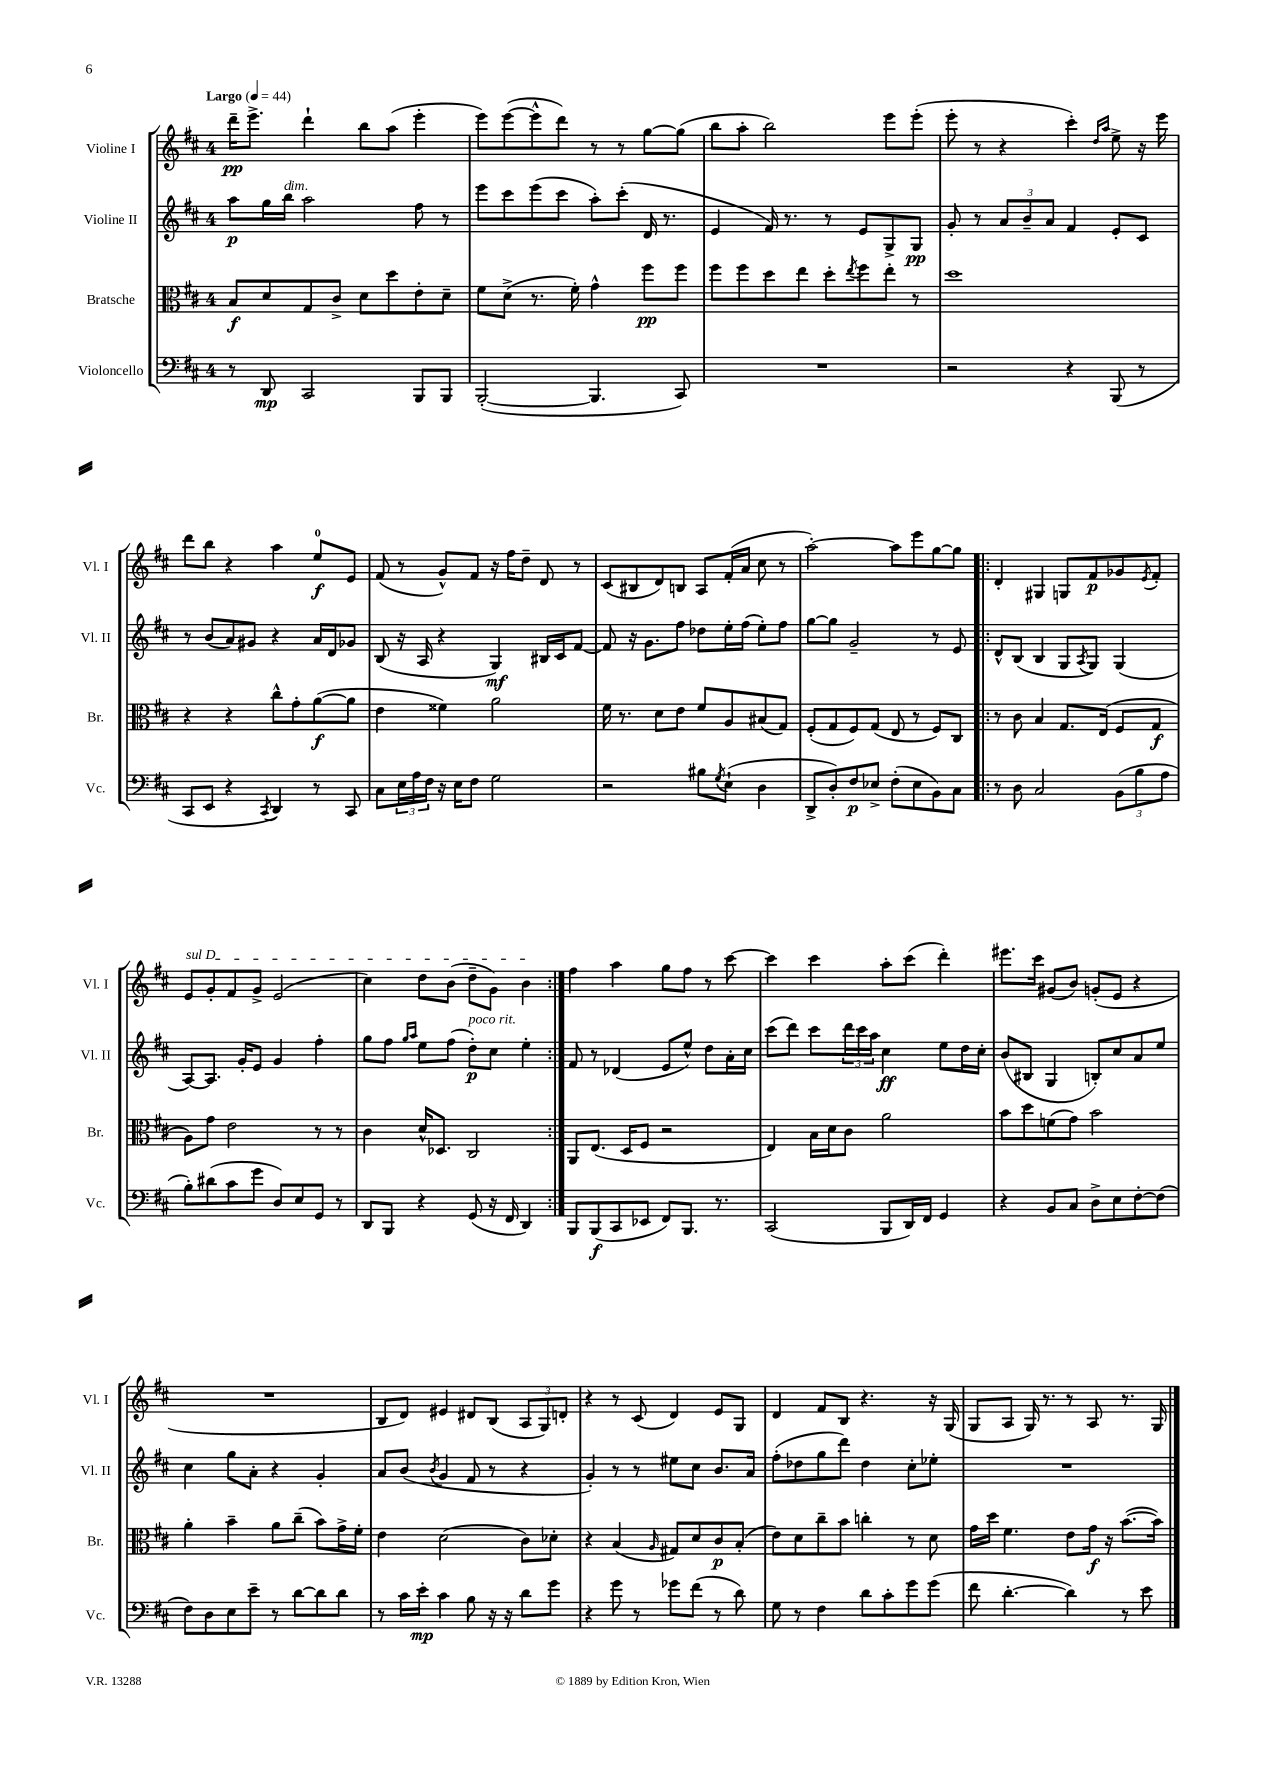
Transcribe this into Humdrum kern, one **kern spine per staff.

**kern	**kern	**kern	**kern
*staff4	*staff3	*staff2	*staff1
*clefF4	*clefC3	*clefG2	*clefG2
*k[f#c#]	*k[f#c#]	*k[f#c#]	*k[f#c#]
*M4/4	*M4/4	*M4/4	*M4/4
*MM44	*MM44	*MM44	*MM44
8r	8B/L	8aa\L	16ddd~\LK
.	.	.	8.eee^\J
8DD/	8d/	16gg\L	.
.	.	16bb\JJ	.
2CC#/	8G/	2aa\	4ddd`\
.	8c#^/J	.	.
.	8d\L	.	8bb\L
.	8dd\	.	(8aa\J
8BBB/L	8e'\	8ff#\	4eee'\
8BBB/J	8d~\J	8r	.
=	=	=	=
([2BBB'/	8f#\L	8eee\L	8eee\L)
.	(8d^\J	8ccc#\	([8eee\
.	8.r	(8eee\	8eee^^\]
.	.	8ccc#\J	8ddd\J)
.	16f#'\)	.	.
4.BBB/]	4g^^\	8aa'\L)	8r
.	.	(8ccc#'\J	8r
.	8ff#\L	16d/	[8gg\L
.	.	8.r	.
8CC#/)	8ff#\J	.	(8gg\]J
=	=	=	=
1r	8ff#\L	4e/	8bb\L
.	8ff#\	.	8aa'\J
.	8dd\	16f#/)	2bb\)
.	.	8.r	.
.	8ee\J	.	.
.	8dd'\L	8r	.
.	8qee/	.	.
.	8ff#\	8e/L	.
.	8ee'\J	8G^/	8eee\L
.	8r	8G/J	(8eee'\J
=	=	=	=
2r	1dd	8g'/	8eee'\
.	.	8r	8r
.	.	12a/L	4r
.	.	12b~/	.
.	.	12a/J	.
4r	.	4f#/	4ccc#'\)
.	.	.	16qqdd/LL
.	.	.	16qqaa/JJ
(8BBB/	.	8e'/L	8ee^\
8r	.	8c#/J	16r
.	.	.	16eee\
=	=	=	=
8CC#/L	4r	8r	8ddd\L
8EE/J	.	(8b/L	8bb\J
4r	4r	8a/)	4r
.	.	8g#/J	.
8qCC#/	.	.	.
4DD/)	8cc#^^\L	4r	4aa\
.	8g'\	.	.
8r	([8a\	16a/LL	8ee/L
.	.	16d/J	.
8CC#/	8a\]J	8g-/J	8e/J
=	=	=	=
8C#\L	4e\	(8B/	(8f#/
24E\L	.	16r	8r
24A\	.	.	.
.	.	16A/	.
24F#\JJ	.	.	.
16r	4f##\)	4r	8g^^/L)
16E\LK	.	.	.
8F#\J	.	.	8f#/J
2G\	2a\	4G/)	16r
.	.	.	16ff#\LK
.	.	.	8dd~\J
.	.	16B#/LL	8d/
.	.	16c#/J	.
.	.	[8f#/J	8r
=	=	=	=
2r	16f#\	8f#/]	(8c#/L
.	8.r	.	.
.	.	16r	8B#/
.	.	8.g\L	.
.	8d\L	.	8d/)
.	8e\J	8ff#\J	8B/J
8B#\L	8f#/L	8dd-\L	8A/L
8qG/	.	.	.
(8E`\J	8A/	16ee'\L	(16f#'/L
.	.	(16ff#\JJ	16a/JJ
4D\	(8B#/	8ee'\L)	8cc#\
.	8G/J)	8ff#\J	8r
=	=	=	=
8DD^/L	(8F#'/L	[8gg\L	[2aa'\)
8D'/)	8G/	8gg\]J	.
8F#/	8F#/)	2g~/	.
8E-^/J	(8G/J	.	.
(8F#'\L	8E/	.	8aa\]L
8E-\	8r	.	8eee\
8BB\)	8F#/L)	8r	[8gg\
8C#\J	8C#/J	8e/	8gg\]J
=!|:	=!|:	=!|:	=!|:
8r	8r	8d^^/L	4d'/
8D\	8c#\	(8B/J	.
2C#/	4B/	4B/	4G#/
.	8.G/L	8G/L	8G/L
.	.	8qA/	.
.	.	8G/J)	8f#/
.	(16E/Jk	.	.
(12BB\L	8F#/L	(4G/	8g-/
12B\	.	.	.
.	.	.	8qe/
.	8G/J	.	8f#'/J
12A\J	.	.	.
=	=	=	=
8B'\L)	8A\L)	[8A/L)	8e/L
(8d#\	8g\J	8.A/]J	8g'/
8c#\	2e\	.	8f#/
.	.	16g'/LK	.
8g\J	.	8e/J	8g^/J
8D/L)	.	4g/	(2e/
8E/	.	.	.
8GG/J	8r	4ff#'\	.
8r	8r	.	.
=	=	=	=
8DD/L	4c#\	8gg\L	4cc#\)
8BBB/J	.	8ff#\J	.
.	.	16qqgg/LL	.
.	.	16qqaa/JJ	.
4r	16d^^/LK	8ee\L	8dd\L
.	8.D-/J	.	.
.	.	(8ff#\J	(8b\J
(8GG/	2C#/	8dd'\L)	8dd~\L
16r	.	8cc#\J	8g\J)
16FF#/	.	.	.
4DD/)	.	4ee'\	4b\
=:|!	=:|!	=:|!	=:|!
8BBB/L	8AA/L	8f#/	4ff#\
(8BBB/	(8.E/J	8r	.
8CC#/	.	(4d-/	4aa\
.	16D/LK	.	.
8EE-/J	8F#/J	.	.
8FF#/L)	2r	8e/L	8gg\L
8.BBB/J	.	8ee^^/J)	8ff#\J
.	.	8dd\L	8r
8.r	.	.	.
.	.	16a'\L	[8ccc#\
.	.	16cc#\JJ	.
=	=	=	=
(2CC#/	4E/)	(8ccc#\L	4ccc#\]
.	.	8ddd\J)	.
.	16B\LL	8ccc#\L	4ccc#\
.	16d\J	.	.
.	8c#\J	24ddd\L	.
.	.	24ccc#\	.
.	.	24aa\JJ	.
8BBB/L	2a\	4cc#\	8aa'\L
16DD/L)	.	.	(8ccc#\J
16FF#/JJ	.	.	.
4GG/	.	8ee\L	4ddd'\)
.	.	16dd\L	.
.	.	16cc#'\JJ	.
=	=	=	=
4r	8b\L	(8b/L	8.eee#\L
.	8dd\	8B#/J	.
.	.	.	16ccc#\Jk
8BB/L	(8f\	4G/	(8g#/L
8C#/J	8g\J)	.	8b/J)
8D^\L	2b\	8B'/L)	(8g'/L
8E\	.	8cc#/	8e/J
[8F#'\	.	8a/	4r
(8F#\]J	.	8ee/J	.
=	=	=	=
8F#\L)	4a'\	4cc#\	1r
8D\	.	.	.
8E\	4b~\	8gg\L	.
8e~\J	.	8a'\J	.
8r	8a\L	4r	.
[8d\L	(8cc#~\J	.	.
8d\]	8b\L)	4g'/	.
8d\J	16g^\L	.	.
.	16f#'\JJ	.	.
=	=	=	=
8r	4e\	8a/L	8B/L
16c#\LL	.	(8b/J	8d/J)
16e'\JJ	.	.	.
.	.	8qb/	.
4c#\	(2d\	4g/	4e#/
8B\	.	8f#/	8d#/L
16r	.	8r	(8B/J
16r	.	.	.
8d\L	8c#\L)	4r	12A/L
.	.	.	12G/)
8g\J	8d-'\J	.	.
.	.	.	12d'/J
=	=	=	=
4r	4r	4g'/)	4r
8g\	(4B/	8r	8r
8r	.	8r	(8c#/
.	16qqA/	.	.
8g-\L	8G#/L)	8ee#\L	4d/)
(8f#\J	8d/	8cc#\J	.
8r	8c#/	8.b/L	8e/L
8d\)	(8B'/J	.	8G/J
.	.	16a/Jk	.
=	=	=	=
8G\	8e\L)	(8ff#'\L	4d/
8r	8d\	8dd-\	.
4F#\	8cc#~\	8gg\	8f#/L
.	8b\J	8ddd\J)	8B/J
8d\L	4cc'\	4dd-\	4.r
8c#'\	.	.	.
8g\	8r	8cc#'\L	.
(8g\J	8d\	8ee-'\J	16r
.	.	.	(16G/
=	=	=	=
8f#\	16g\LL	1r	8G/L
.	16dd\JJ	.	.
[4.d'\	4.f#\	.	8A/J
.	.	.	16G/)
.	.	.	8.r
4d\])	8e\L	.	8r
.	16g\Jk	.	8A/
.	16r	.	.
8r	([8.b\L	.	8.r
8e\	.	.	.
.	16b\]Jk)	.	16G/
==	==	==	==
*-	*-	*-	*-
